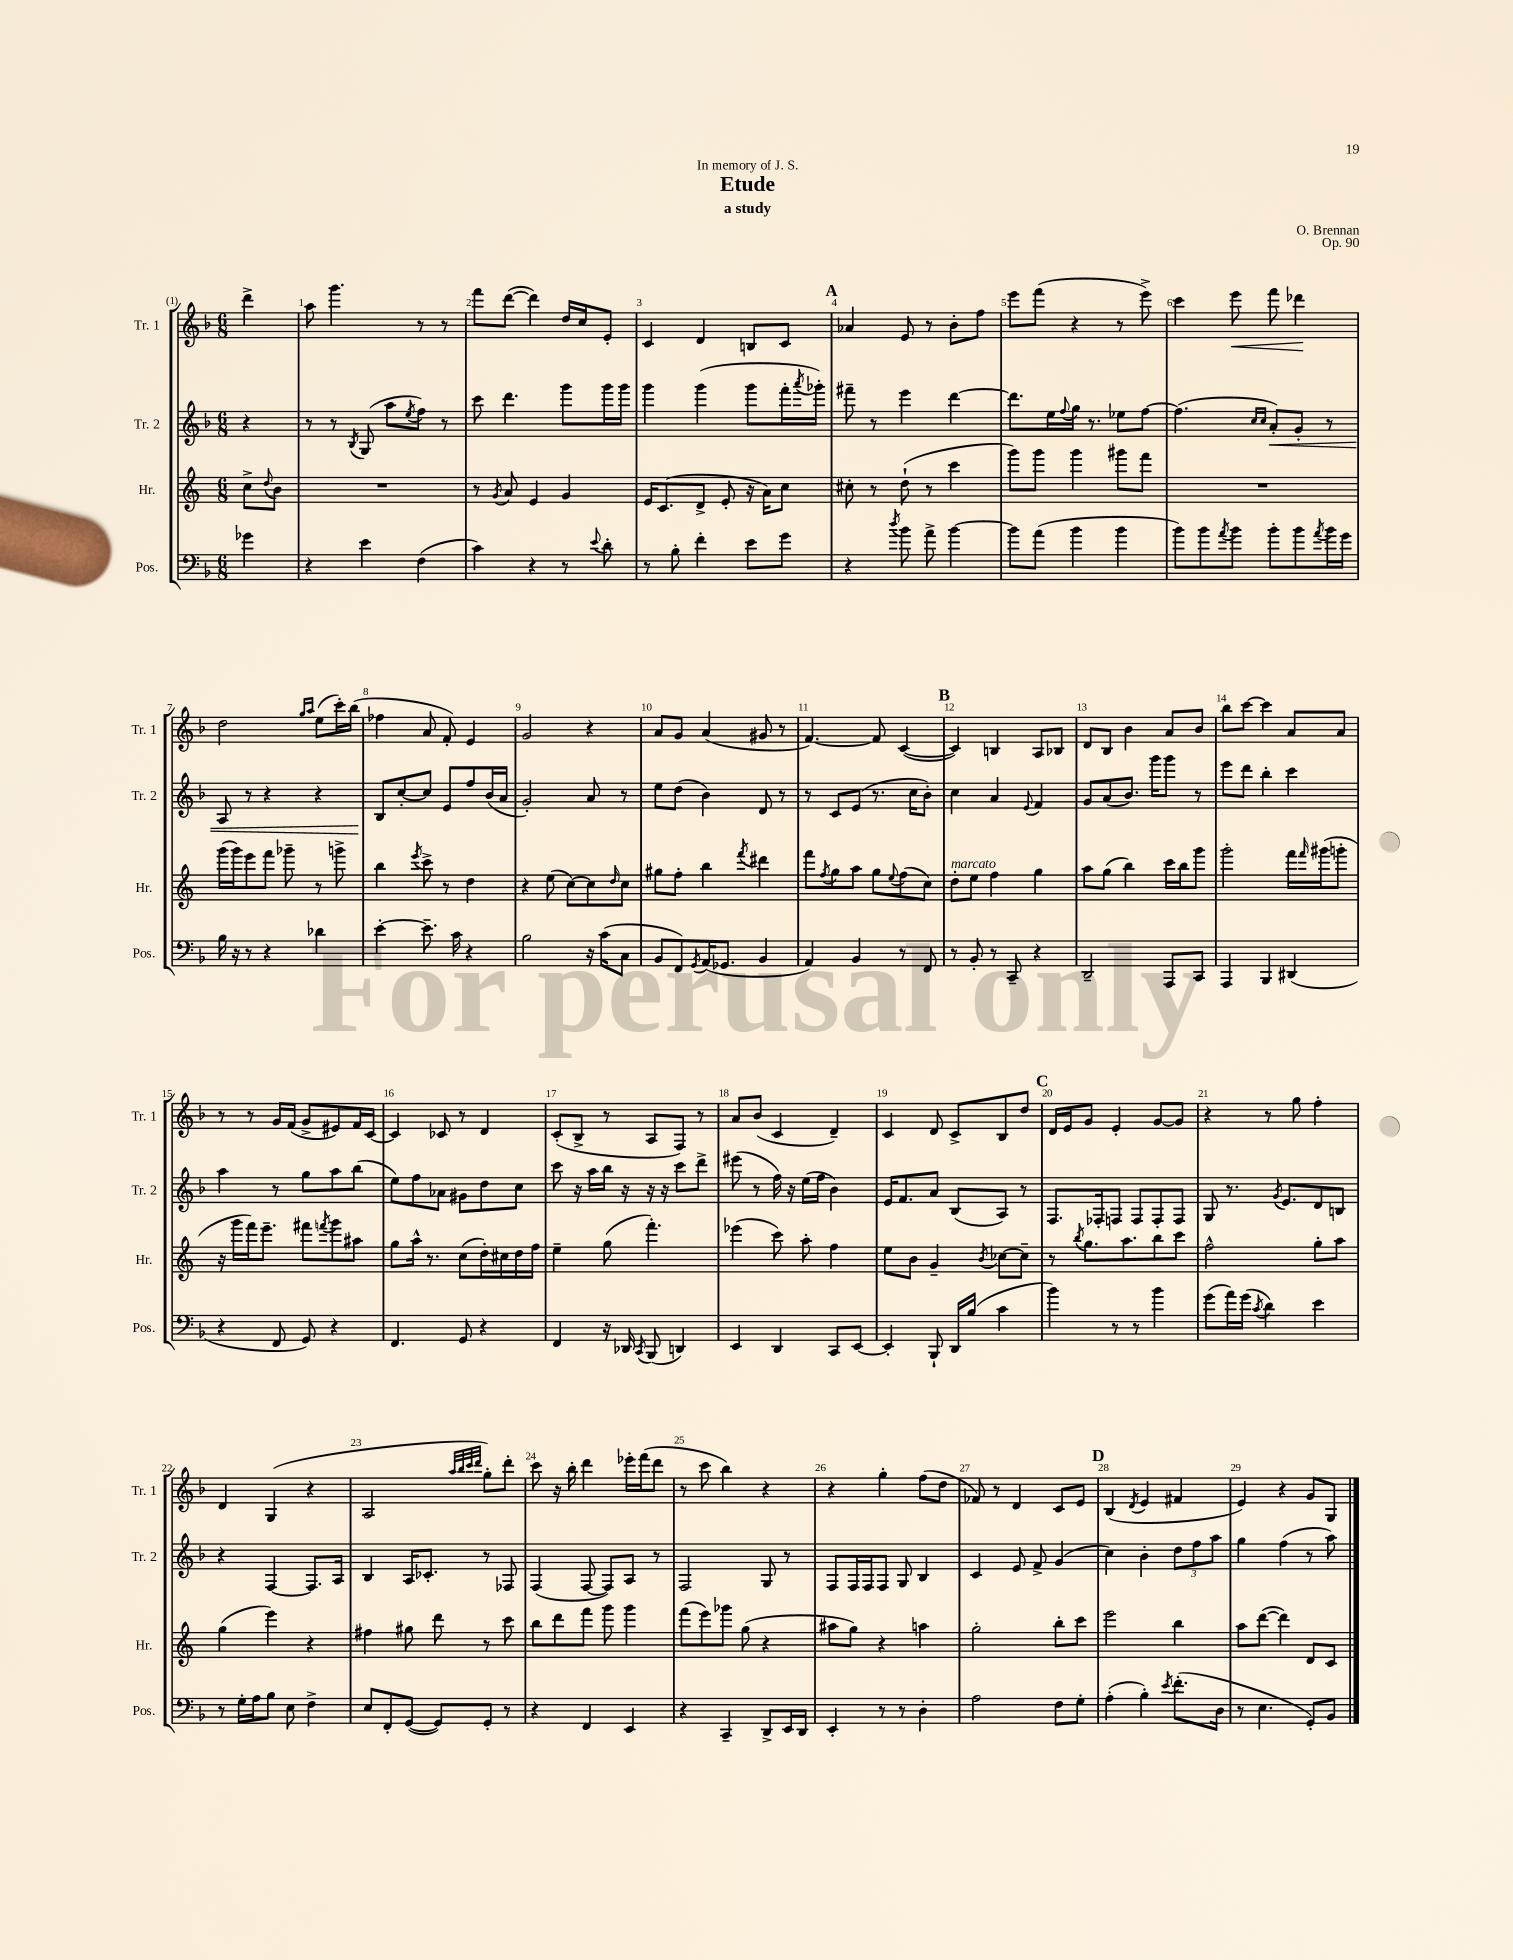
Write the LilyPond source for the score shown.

\header { title = "Etude" composer = "O. Brennan" subtitle = "a study" dedication = "In memory of J. S." opus = "Op. 90" }
<<
\new StaffGroup <<
\new Staff = "s0" \with { instrumentName = "Tr. 1" shortInstrumentName = "Tr. 1" } {
    \clef treble \key f \major \numericTimeSignature \time 6/8 \partial 4
    d'''4-> |
    a''8 g'''4. r8 r8 |
    f'''8 d'''8~( d'''4) d''16 c''16 e'8-. |
    c'4 d'4 b8 c'8 |
    \mark \markup { \bold "A" } aes'4 e'8 r8 bes'8-. f''8 |
    e'''8 f'''8( r4 r8 e'''8->) |
    c'''4 e'''8\< f'''8 des'''4\! |
    d''2 \grace { g''16 a''16 } e''8( c'''16-.) bes''16( |
    fes''4 a'8 f'8-.) e'4 |
    g'2 r4 |
    a'8 g'8 a'4( gis'8 r8 |
    f'4.~) f'8 c'4~( |
    \mark \markup { \bold "B" } c'4) b4 a8 bes8 |
    d'8 bes8 bes'4 a'8 bes'8 |
    bes''8 c'''8~ c'''4 a'8 a'8 |
    r8 r8 g'16 f'16( g'8-> eis'8) f'16 c'16~ |
    c'4 ces'8 r8 d'4 |
    c'8-.( bes8-> r8 a8 f8) r8 |
    a'8 bes'8( c'4 d'4--) |
    c'4 d'8 c'8-> bes8 d''8 |
    \mark \markup { \bold "C" } d'16 e'16 g'8 e'4-. g'8~ g'8 |
    r4 r8 g''8 f''4-. |
    d'4 g4( r4 |
    a2 \grace { a''32 bes''32 c'''32 d'''32 } g''8-.) d'''8-. |
    c'''8 r16 bes''16-. d'''4 ees'''16-. f'''16( d'''8 |
    r8 c'''8 bes''4) r4 |
    r4 g''4-. f''8( d''8 |
    fes'8) r8 d'4 c'8 e'8 |
    \mark \markup { \bold "D" } bes4( \acciaccatura { d'8 } e'4 fis'4 |
    e'4) r4 g'8 g8 \bar "|." |
}
\new Staff = "s1" \with { instrumentName = "Tr. 2" shortInstrumentName = "Tr. 2" } {
    \clef treble \key f \major \numericTimeSignature \time 6/8 \partial 4
    r4 |
    r8 r8 \acciaccatura { bes8 } g8( a''8 \acciaccatura { e''8 } f''8) r8 |
    c'''8 d'''4. g'''8 g'''16 g'''16 |
    g'''4 g'''4( g'''8 f'''16-. \acciaccatura { a'''8 } ges'''16-.) |
    \mark \markup { \bold "A" } fis'''8-- r8 e'''4 d'''4~ |
    d'''8. e''16 \appoggiatura { f''8 } g''16 r8. ees''8 f''8~ |
    f''4.( \grace { c''16 c''16 } a'8-.\<) g'8-. r8 |
    a8 r8 r4 r4 |
    bes8\! c''8~-. c''8 e'8 f''8 bes'16( a'16 |
    g'2-.) a'8 r8 |
    e''8 d''8( bes'4) d'8 r8 |
    r8 c'8 e'8( r8. c''16 bes'8-.) |
    \mark \markup { \bold "B" } c''4 a'4 \appoggiatura { e'8 } f'4 |
    g'8 a'8( bes'8.) g'''16 g'''8 r8 |
    e'''8 d'''8 bes''4-. c'''4 |
    a''4 r8 g''8 a''8 bes''8( |
    e''8) f''8 aes'8 gis'8 d''8 c''8 |
    c'''8 r16 a''16 bes''16 r16 r16 r16 c'''8 d'''8-> |
    eis'''8( r8 f''16) r16 e''16( f''16 bes'4) |
    e'16 f'8. a'8 bes8( a8) r8 |
    \mark \markup { \bold "C" } f8. fes16-. f8 f8 f8-. f8 |
    g8 r8. \acciaccatura { g'8 } e'8. d'8 b8 |
    r4 f4~ f8. a16 |
    bes4 a16 ces'8.-. r8 fes8 |
    f4( f8~ f8) a8 r8 |
    f2 g8 r8 |
    f8 f16 f16 f8 g8 bes4 |
    c'4 e'8 f'8-> g'4( |
    \mark \markup { \bold "D" } c''4) bes'4-. \tuplet 3/2 { d''8 f''8 a''8 } |
    g''4 f''4( r8 a''8) \bar "|." |
}
\new Staff = "s2" \with { instrumentName = "Hr." shortInstrumentName = "Hr." } {
    \clef treble \key c \major \numericTimeSignature \time 6/8 \partial 4
    c''8-> \appoggiatura { d''8 } b'8 |
    R2. |
    r8 \acciaccatura { g'8 } a'8 e'4 g'4 |
    e'16 c'8.( d'8-> e'8-. r16 a'16) c''8 |
    \mark \markup { \bold "A" } cis''8-. r8 d''8-!( r8 c'''4 |
    g'''8) g'''8 g'''4 gis'''8 f'''8 |
    R2. |
    g'''16( g'''16) e'''8 f'''8 ges'''8-- r8 g'''8-> |
    b''4 \acciaccatura { e'''8 } c'''8-> r8 d''4 |
    r4 e''8( c''8~) c''8 \grace { d''16 } c''8 |
    gis''8 f''8-. b''4 \acciaccatura { f'''8 } dis'''4 |
    f'''8 \acciaccatura { f''8 } g''8 a''8 g''8 \appoggiatura { e''8 } f''8( c''8) |
    \mark \markup { \bold "B" } d''8-.^\markup { \italic "marcato" } e''8 f''4 g''4 |
    a''8 g''8( b''4) c'''16 b''16 g'''8 |
    g'''2-. f'''16 \grace { f'''16 } gis'''16( g'''8-. |
    r16 g'''16 f'''16) e'''8.-- fis'''8 \acciaccatura { f'''8 } g'''8 ais''8 |
    g''8 a''16-^ r8. c''8( d''16-.) cis''16 d''16 f''16 |
    e''4-- g''8( f'''4.-.) |
    ees'''4( c'''8) a''8-. f''4 |
    e''8 b'8 g'4-- \acciaccatura { b'8 } ces''8~ ces''8-- |
    \mark \markup { \bold "C" } r8 \acciaccatura { b''8 } g''8. a''8. b''8 c'''8 |
    f''2-^ g''8-. a''8 |
    g''4( e'''4) r4 |
    fis''4 gis''8 d'''8 r8 c'''8 |
    b''8 d'''8 f'''8 g'''8 g'''4 |
    f'''8( e'''8) ges'''8 g''8( r4 |
    ais''8 g''8) r4 a''4 |
    g''2-. b''8-. c'''8 |
    \mark \markup { \bold "D" } e'''2 b''4 |
    a''8 d'''8~( d'''4) d'8 c'8 \bar "|." |
}
\new Staff = "s3" \with { instrumentName = "Pos." shortInstrumentName = "Pos." } {
    \clef bass \key f \major \numericTimeSignature \time 6/8 \partial 4
    ges'4 |
    r4 e'4 f4( |
    c'4) r4 r8 \appoggiatura { e'8 } d'8-. |
    r8 bes8-. f'4-. e'8 g'8 |
    \mark \markup { \bold "A" } r4 \acciaccatura { d''8 } bes'8 a'8-> bes'4~ |
    bes'8 a'8( bes'4 bes'4 |
    bes'8) bes'8 \acciaccatura { a'8 } bes'8 bes'8-. bes'8 \acciaccatura { a'8 } bes'16 g'16 |
    bes16 r16 r8 r4 des'4 |
    e'4~-. e'8.-- c'16 r4 |
    bes2 r16 c'16( c8 |
    bes,8 f,8) \acciaccatura { g,8 } a,16( ges,8. bes,4 |
    a,4) bes,4 r8 f,8 |
    \mark \markup { \bold "B" } r8 bes,8-. r8 c,8-- r4 |
    d,2-- a,,8 c,8 |
    a,,4 bes,,4 dis,4( |
    r4 f,8 g,8) r4 |
    f,4. g,8 r4 |
    f,4 r16 des,16 \acciaccatura { c,8 } bes,,8( d,4) |
    e,4 d,4 c,8 e,8~ |
    e,4-. bes,,8-! d,16 bes16( c'4 |
    \mark \markup { \bold "C" } bes'4) r8 r8 bes'4 |
    g'8( a'16) g'16( \acciaccatura { c'8 } d'4) e'4 |
    r8 g16-. a16 bes8 e8 f4-> |
    e8 f,8-. g,8~( g,8) g,8-. r8 |
    r4 f,4 e,4 |
    r4 c,4-- d,8-> e,16 d,16 |
    e,4-. r8 r8 d4-. |
    a2 f8 g8-. |
    \mark \markup { \bold "D" } a4-.( bes4-.) \acciaccatura { e'8 } f'8.-.( d16 |
    r8 e4. g,8-.) bes,8 \bar "|." |
}
>>
>>
\layout { \context { \Score \override BarNumber.break-visibility = ##(#f #t #t) barNumberVisibility = #all-bar-numbers-visible } }
